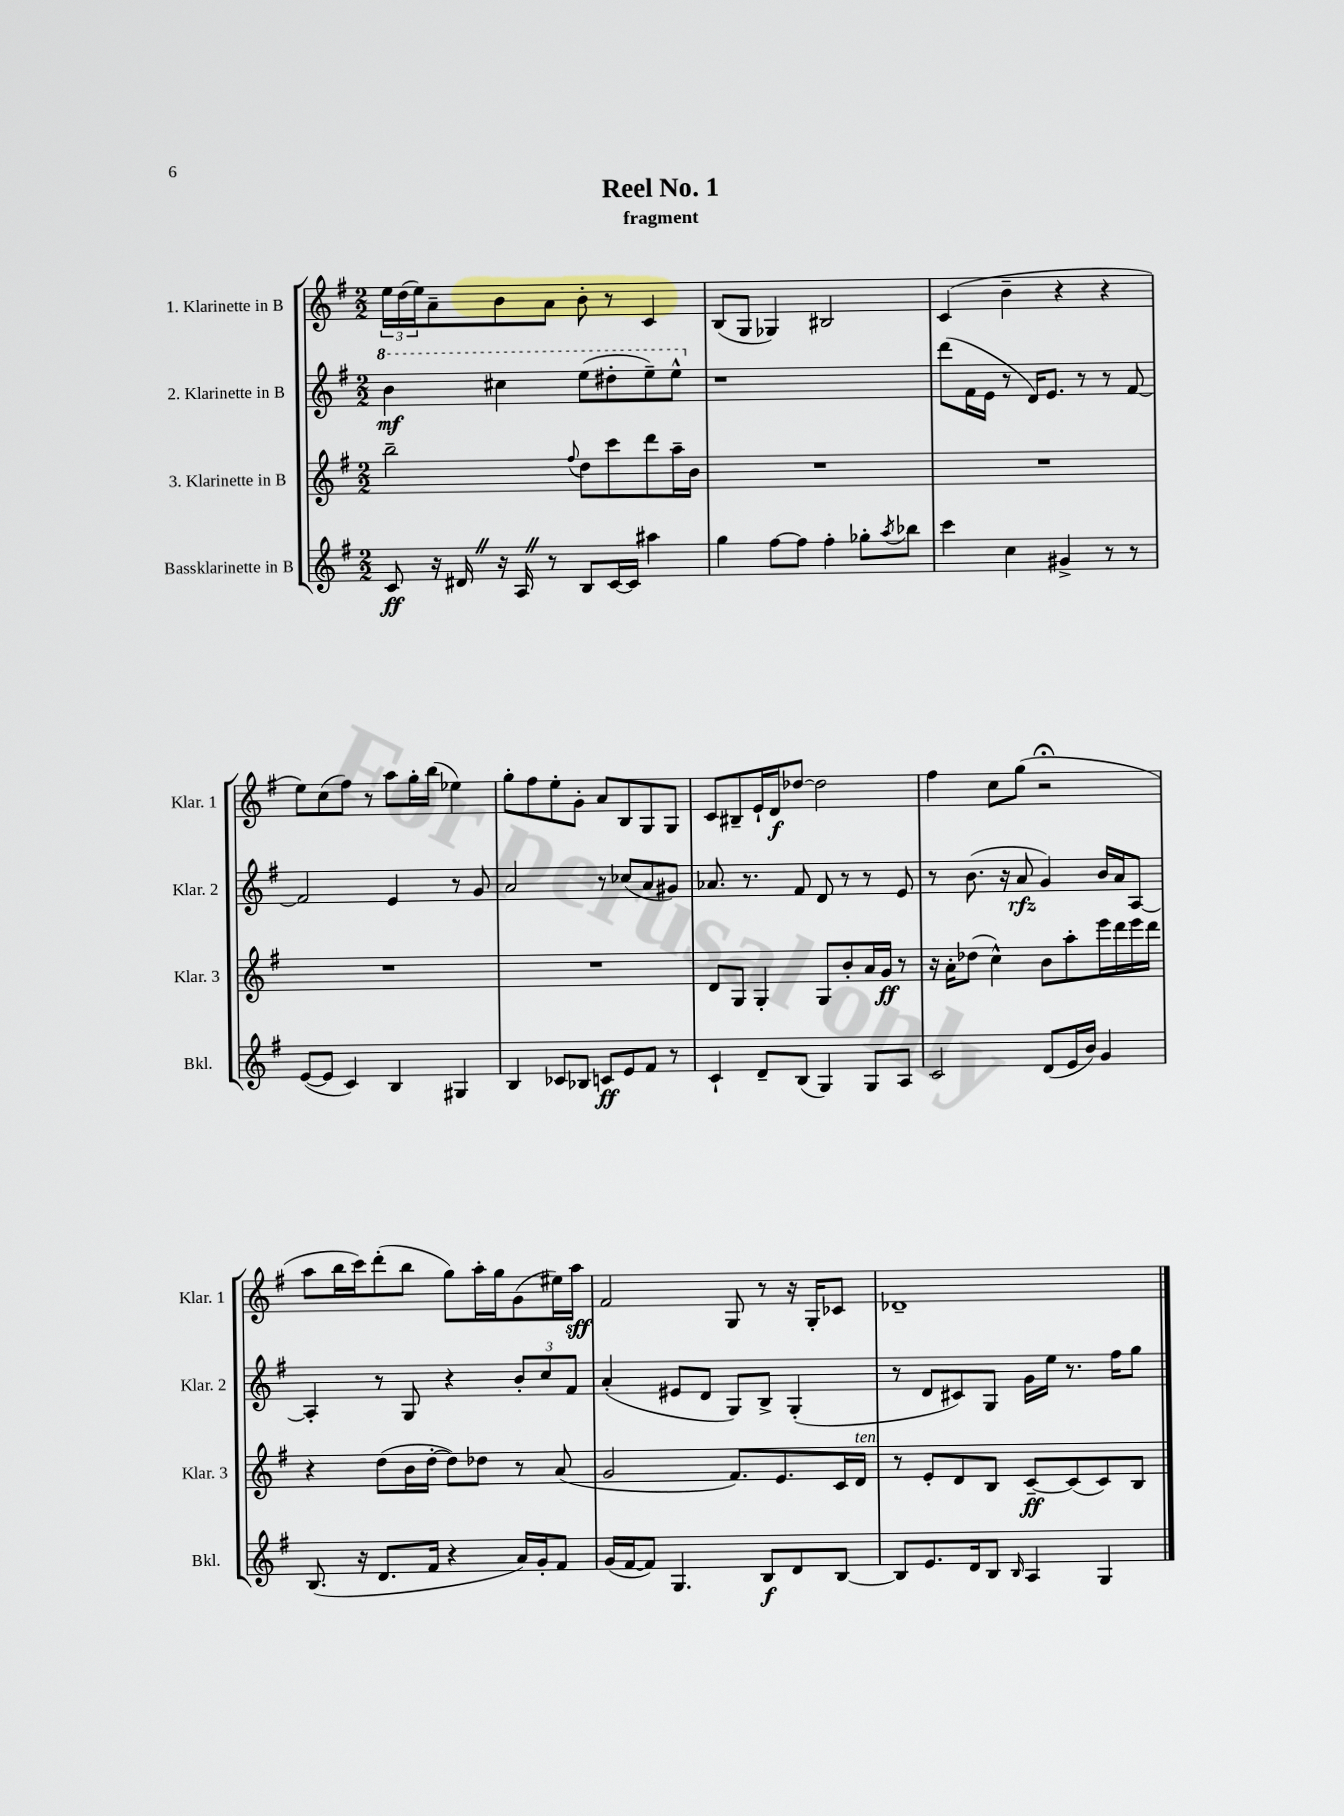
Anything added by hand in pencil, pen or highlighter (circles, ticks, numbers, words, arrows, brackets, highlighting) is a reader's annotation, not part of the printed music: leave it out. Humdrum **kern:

**kern	**dynam	**kern	**dynam	**kern	**dynam	**kern	**dynam
*part4	*part4	*part3	*part3	*part2	*part2	*part1	*part1
*staff4	*staff4	*staff3	*staff3	*staff2	*staff2	*staff1	*staff1
*I"Bassklarinette in B	*	*I"3. Klarinette in B	*	*I"2. Klarinette in B	*	*I"1. Klarinette in B	*
*I'Bkl.	*	*I'Klar. 3	*	*I'Klar. 2	*	*I'Klar. 1	*
*clefG2	*	*clefG2	*	*clefG2	*	*clefG2	*
*k[f#]	*	*k[f#]	*	*k[f#]	*	*k[f#]	*
*M2/2	*	*M2/2	*	*M2/2	*	*M2/2	*
*	*	*	*	*8va	*	*	*
=1	=1	=1	=1	=1	=1	=1	=1
8c/	ff	2bb~\	.	4bb\	mf	24ee\LL	.
.	.	.	.	.	.	(24dd\	.
.	.	.	.	.	.	24ee\J)	.
16r	.	.	.	.	.	8a~\	.
16d#XZ/	.	.	.	.	.	.	.
16r	.	.	.	4ccc#X\	.	8b\	.
16AZ/	.	.	.	.	.	.	.
8r	.	.	.	.	.	8a\J	.
.	.	8qqff#/	.	.	.	.	.
8B/L	.	8dd\L	.	(8eee\L	.	8b'\	.
[16c/L	.	8ccc\	.	8ddd#X'\	.	8r	.
16c/JJ]	.	.	.	.	.	.	.
4aa#X\	.	8ddd\	.	8eee~\)	.	4c/	.
.	.	16aa~\L	.	8eee^^\J	.	.	.
.	.	16b\JJ	.	.	.	.	.
=2	=2	=2	=2	=2	=2	=2	=2
*	*	*	*	*X8va	*	*	*
4gg\	.	1r	.	1r	.	(8B/L	.
.	.	.	.	.	.	8G/J	.
[8ff#\L	.	.	.	.	.	4G-X/)	.
8ff#\J]	.	.	.	.	.	.	.
4ff#'\	.	.	.	.	.	2B#X/	.
8gg-X'\L	.	.	.	.	.	.	.
8qaa/	.	.	.	.	.	.	.
8bb-X\J	.	.	.	.	.	.	.
=3	=3	=3	=3	=3	=3	=3	=3
4ccc\	.	1r	.	(8ddd\L	.	(4c/	.
.	.	.	.	16f#\L	.	.	.
.	.	.	.	16e\JJ	.	.	.
4cc\	.	.	.	8r	.	4b~\	.
.	.	.	.	16d/KL)	.	.	.
.	.	.	.	8.e/J	.	.	.
4g#X^/	.	.	.	.	.	4r	.
.	.	.	.	8r	.	.	.
8r	.	.	.	8r	.	4r	.
8r	.	.	.	[8f#/	.	.	.
!!LO:LB:g=z
=4	=4	=4	=4	=4	=4	=4	=4
([8e/L	.	1r	.	2f#/]	.	8ee\L)	.
8e/J]	.	.	.	.	.	(8cc\	.
4c/)	.	.	.	.	.	8ff#\J)	.
.	.	.	.	.	.	8r	.
4B/	.	.	.	4e/	.	8aa\L	.
.	.	.	.	.	.	16gg'\L	.
.	.	.	.	.	.	(16bb\JJ	.
4G#X/	.	.	.	8r	.	4ee-X\)	.
.	.	.	.	8g/	.	.	.
=5	=5	=5	=5	=5	=5	=5	=5
4B/	.	1r	.	2a/	.	8gg'\L	.
.	.	.	.	.	.	8ff#\	.
8c-X/L	.	.	.	.	.	8ee'\	.
8B-X/J	.	.	.	.	.	8g'\J	.
8cn/L	ff	.	.	8r	.	8a/L	.
8e/	.	.	.	(8cc-X/L	.	8B/	.
8f#/J	.	.	.	8a/	.	8G/	.
8r	.	.	.	8g#X/J)	.	8G/J	.
=6	=6	=6	=6	=6	=6	=6	=6
4c`/	.	8d/L	.	8.a-X/	.	8c/L	.
.	.	8G/J	.	.	.	8B#X~/	.
.	.	.	.	8.r	.	.	.
8d~/L	.	4G'/	.	.	.	16e`/L	.
.	.	.	.	.	.	16d/J	f
(8B/J	.	.	.	8f#/	.	[8dd-X/J	.
4G/)	.	8G/L	.	8d/	.	2dd-\]	.
.	.	8b'/	.	8r	.	.	.
8G/L	.	16a/L	.	8r	.	.	.
.	.	16g/JJ	ff	.	.	.	.
8A/J	.	8r	.	8e/	.	.	.
=7	=7	=7	=7	=7	=7	=7	=7
2c/	.	16r	.	8r	.	4ff#\	.
.	.	16a'\KL	.	.	.	.	.
.	.	(8dd-X\J	.	(8.b\	.	.	.
.	.	4cc^^\)	.	.	.	8cc\L	.
.	.	.	.	16r	.	.	.
.	.	.	.	8a/	rfz	(8gg\J	.
(8d/L	.	8b\L	.	4g/)	.	2r;<	.
16e/L	.	8aa'\	.	.	.	.	.
16b/JJ)	.	.	.	.	.	.	.
4g/	.	16eee\L	.	16b/LL	.	.	.
.	.	16ddd\	.	16a/J	.	.	.
.	.	16eee\	.	[8A/J	.	.	.
.	.	16ddd\JJ	.	.	.	.	.
!!LO:LB:g=z
=8	=8	=8	=8	=8	=8	=8	=8
(8.B/	.	4r	.	4A'/]	.	8aa\L	.
.	.	.	.	.	.	16bb\L	.
16r	.	.	.	.	.	16ccc\J)	.
8.d/L	.	(8dd\L	.	8r	.	(8ddd'\	.
.	.	16b\L	.	8G/	.	8bb\J	.
16f#/Jk	.	[16dd'\JJ	.	.	.	.	.
4r	.	8dd\L])	.	4r	.	8gg\L)	.
.	.	8dd-X\J	.	.	.	16aa'\L	.
.	.	.	.	.	.	16gg\J	.
16a/LL)	.	8r	.	12b'/L	.	(8g\	.
16g'/J	.	.	.	.	.	.	.
.	.	.	.	12cc/	.	.	.
8f#/J	.	(8a/	.	.	.	16ee#X\L)	.
.	.	.	.	12f#/J	.	.	.
.	.	.	.	.	.	16aa\JJ	sff
=9	=9	=9	=9	=9	=9	=9	=9
(16g/LL	.	2g/	.	(4a'/	.	2f#/	.
[16f#/J	.	.	.	.	.	.	.
8f#/J])	.	.	.	.	.	.	.
4.G/	.	.	.	8e#X/L	.	.	.
.	.	.	.	8d/J	.	.	.
.	.	8.f#/L)	.	8G/L)	.	8G/	.
8B/L	f	.	.	8B^/J	.	8r	.
.	.	8.e/	.	.	.	.	.
8d/	.	.	.	(4G'/	.	16r	.
.	.	.	.	.	.	16G'/KL	.
[8B/J	.	16c/L	.	.	.	8c-X/J	.
!	!	!LO:TX:a:i:t=ten.	!	!	!	!	!
.	.	16d/JJ	.	.	.	.	.
=10	=10	=10	=10	=10	=10	=10	=10
8B/L]	.	8r	.	8r	.	1d-X~	.
8.e/	.	8e'/L	.	8d/L	.	.	.
.	.	8d/	.	8c#X/)	.	.	.
16d/k	.	.	.	.	.	.	.
8B/J	.	8B/J	.	8G/J	.	.	.
16qqB/	.	.	.	.	.	.	.
4A/	.	[8c~/L	ff	16g\LL	.	.	.
.	.	.	.	16ee\JJ	.	.	.
.	.	(8c/]	.	8.r	.	.	.
4G/	.	8c/)	.	.	.	.	.
.	.	.	.	16ff#\KL	.	.	.
.	.	8B/J	.	8gg\J	.	.	.
==	==	==	==	==	==	==	==
*-	*-	*-	*-	*-	*-	*-	*-
